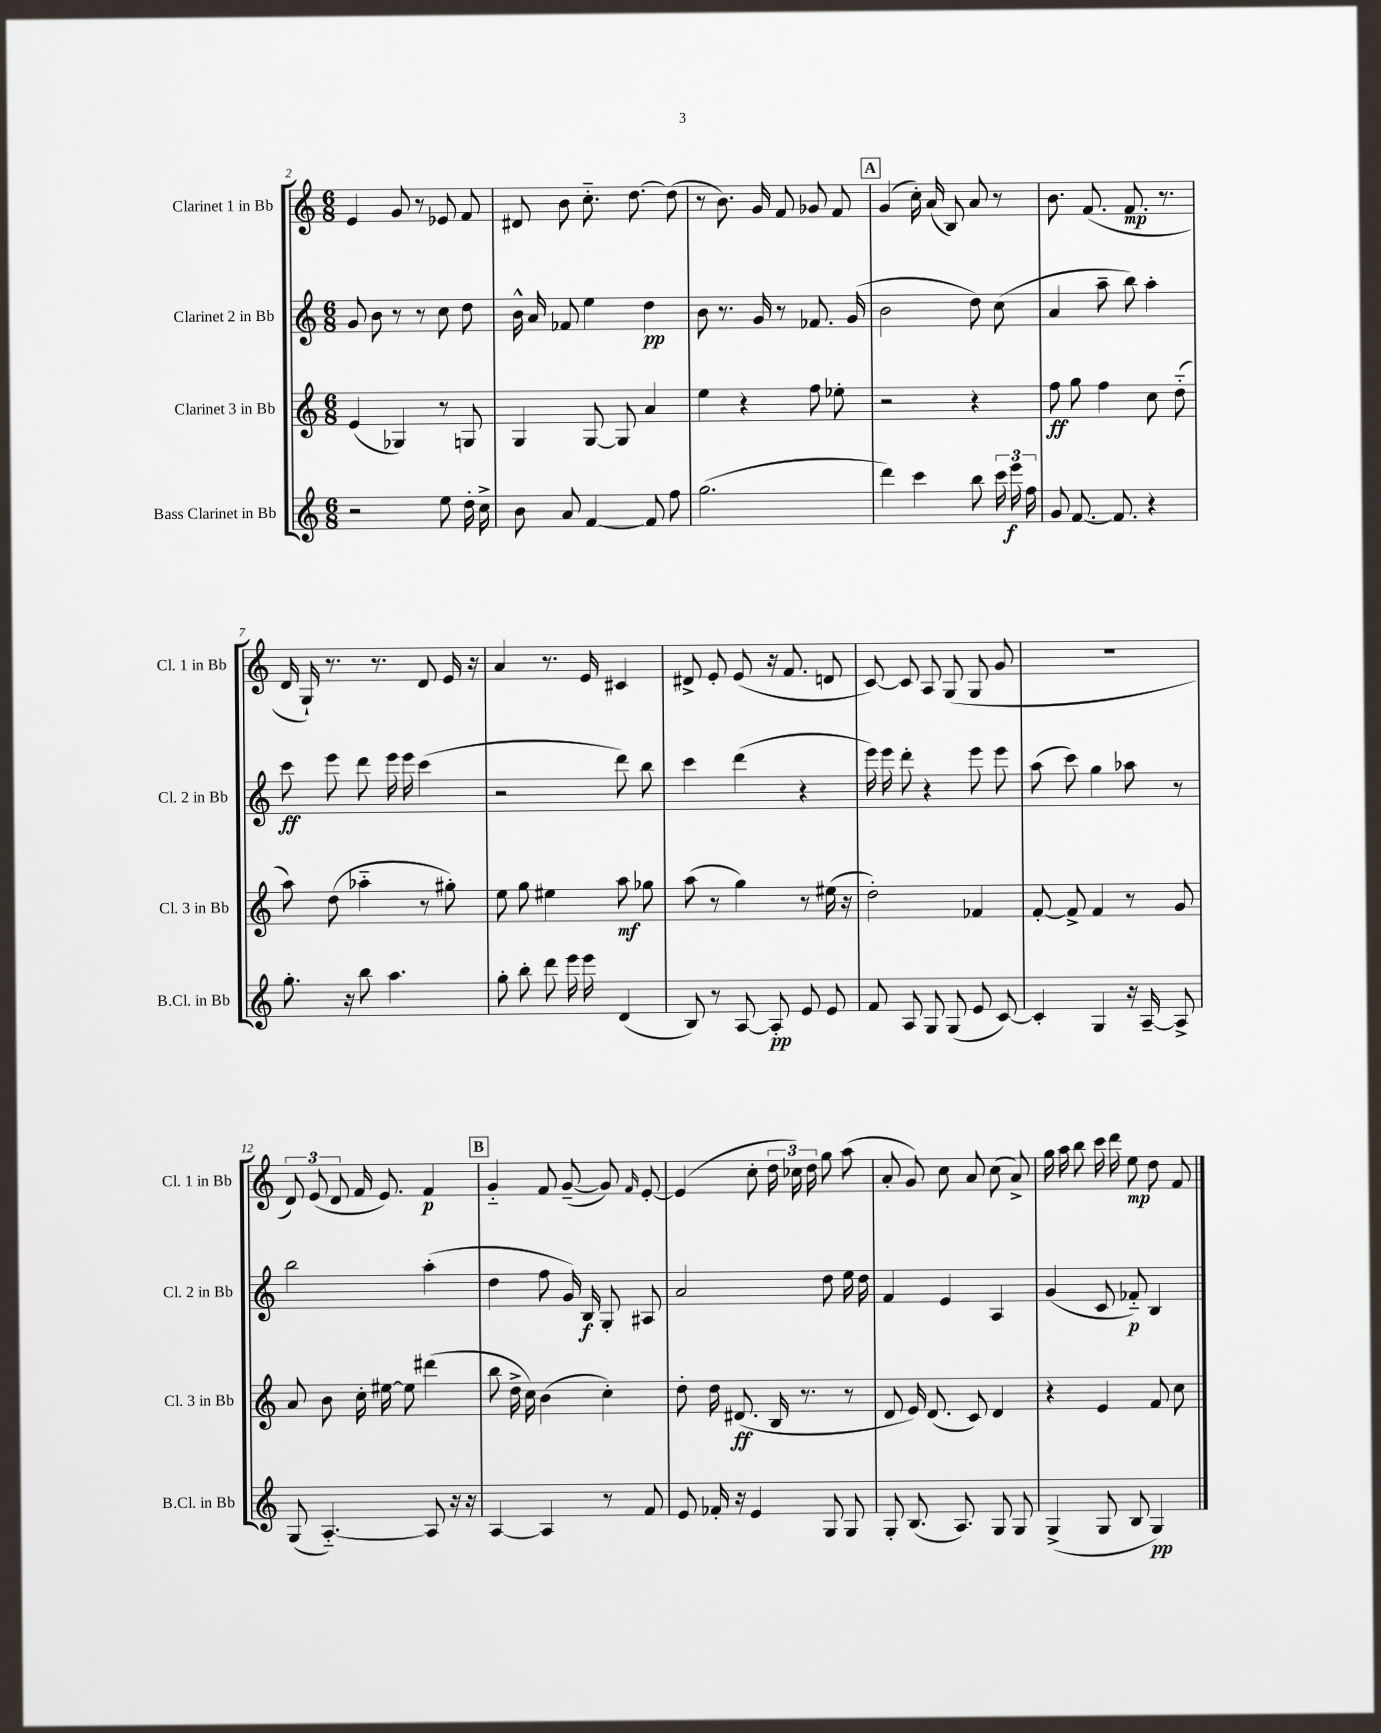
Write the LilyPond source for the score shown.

<<
\new StaffGroup <<
\new Staff = "s0" \with { instrumentName = "Clarinet 1 in Bb" shortInstrumentName = "Cl. 1 in Bb" } {
    \clef treble \key c \major \numericTimeSignature \time 6/8
    \autoBeamOff e'4 g'8 r8 ees'8 f'8 |
    dis'8 b'8 c''8.-_ d''8.~ d''8( |
    r8 b'8.) g'16 f'8 ges'8 f'8 |
    \mark \markup { \box "A" } g'4( c''16-.) a'16( b8) a'8 r8 |
    b'8. f'8.( f'8.\mp r8. |
    d'16 g16-!) r8. r8. d'8 e'16 r16 |
    a'4 r8. e'16 cis'4 |
    dis'8-> e'8-. e'8( r16 f'8. d'8 |
    c'8~) c'8 a8 g8( g8 g'8 |
    R2. |
    \tuplet 3/2 { d'8) e'8( d'8 } f'16 e'8.) f'4\p |
    \mark \markup { \box "B" } g'4-_ f'8 g'8~--( g'8) \grace { f'16 } e'8~-. |
    e'4( c''8-. \tuplet 3/2 { d''16 ces''16) d''16 } g''8 a''8( |
    a'8-. g'8) c''8 a'8 c''8( a'8->) |
    g''16 a''16 b''8 c'''16 d'''16 e''8\mp d''8 f'8 \bar "|." |
}
\new Staff = "s1" \with { instrumentName = "Clarinet 2 in Bb" shortInstrumentName = "Cl. 2 in Bb" } {
    \clef treble \key c \major \numericTimeSignature \time 6/8
    \autoBeamOff g'8 b'8 r8 r8 c''8 d''8 |
    b'16-^ a'16 fes'8 e''4 d''4\pp |
    b'8 r8. g'16 r8 fes'8. g'16( |
    \mark \markup { \box "A" } b'2 d''8) c''8( |
    a'4 a''8-- b''8) a''4-. |
    c'''8\ff e'''8 d'''8 e'''16 e'''16 c'''4( |
    r2 d'''8) b''8 |
    c'''4 d'''4( r4 |
    e'''16) e'''16 d'''8-. r4 e'''8 e'''8 |
    a''8( c'''8) g''4 aes''8 r8 |
    b''2 a''4-.( |
    \mark \markup { \box "B" } d''4 f''8 g'16) b16\f g8-. ais8 |
    a'2 d''8 e''16 d''16 |
    f'4 e'4 a4 |
    g'4( c'8 fes'8-_\p) b4 \bar "|." |
}
\new Staff = "s2" \with { instrumentName = "Clarinet 3 in Bb" shortInstrumentName = "Cl. 3 in Bb" } {
    \clef treble \key c \major \numericTimeSignature \time 6/8
    \autoBeamOff e'4( ges4) r8 g8 |
    g4 g8~ g8 a'4 |
    e''4 r4 f''8 ees''8-. |
    \mark \markup { \box "A" } r2 r4 |
    f''8\ff g''8 f''4 c''8 d''8-_( |
    a''8) d''8( aes''4-_ r8 gis''8-.) |
    e''8 g''8 eis''4 a''8\mf ges''8 |
    a''8( r8 g''4) r8 eis''16( r16 |
    d''2-.) fes'4 |
    f'8~-. f'8-> f'4 r8 g'8 |
    a'8 b'8 c''16-. eis''16~ eis''8 dis'''4( |
    \mark \markup { \box "B" } b''8 d''16-> c''16) b'4( c''4-.) |
    d''8-. d''16 dis'8.\ff( b16 r8. r8 |
    d'8 e'16) d'8.( c'8) d'4 |
    r4 e'4 f'8 c''8 \bar "|." |
}
\new Staff = "s3" \with { instrumentName = "Bass Clarinet in Bb" shortInstrumentName = "B.Cl. in Bb" } {
    \clef treble \key c \major \numericTimeSignature \time 6/8
    \autoBeamOff r2 e''8 d''16-. c''16-> |
    b'8 a'8 f'4~ f'8 f''8 |
    g''2.( |
    \mark \markup { \box "A" } d'''4) c'''4 b''8 \tuplet 3/2 { c'''16 e'''16\f f''16 } |
    g'8 f'8.~ f'8. r4 |
    g''8.-. r16 b''8 a''4. |
    g''8-. b''8-. d'''8 e'''16 e'''16 d'4( |
    b8) r8 a8~ a8-.\pp e'8 e'8 |
    f'8 a8 g8 g8( e'8 c'8~) |
    c'4-. g4 r16 a16~-- a8-> |
    g8( a4.~-_) a8 r16 r16 |
    \mark \markup { \box "B" } a4~ a4 r8 f'8 |
    e'8 fes'16-. r16 e'4 g8 g8 |
    g8-. b8.( a8.) g8 g8 |
    g4->( g8 b8 g4\pp) \bar "|." |
}
>>
>>
\layout { \context { \Score currentBarNumber = #2 } }
